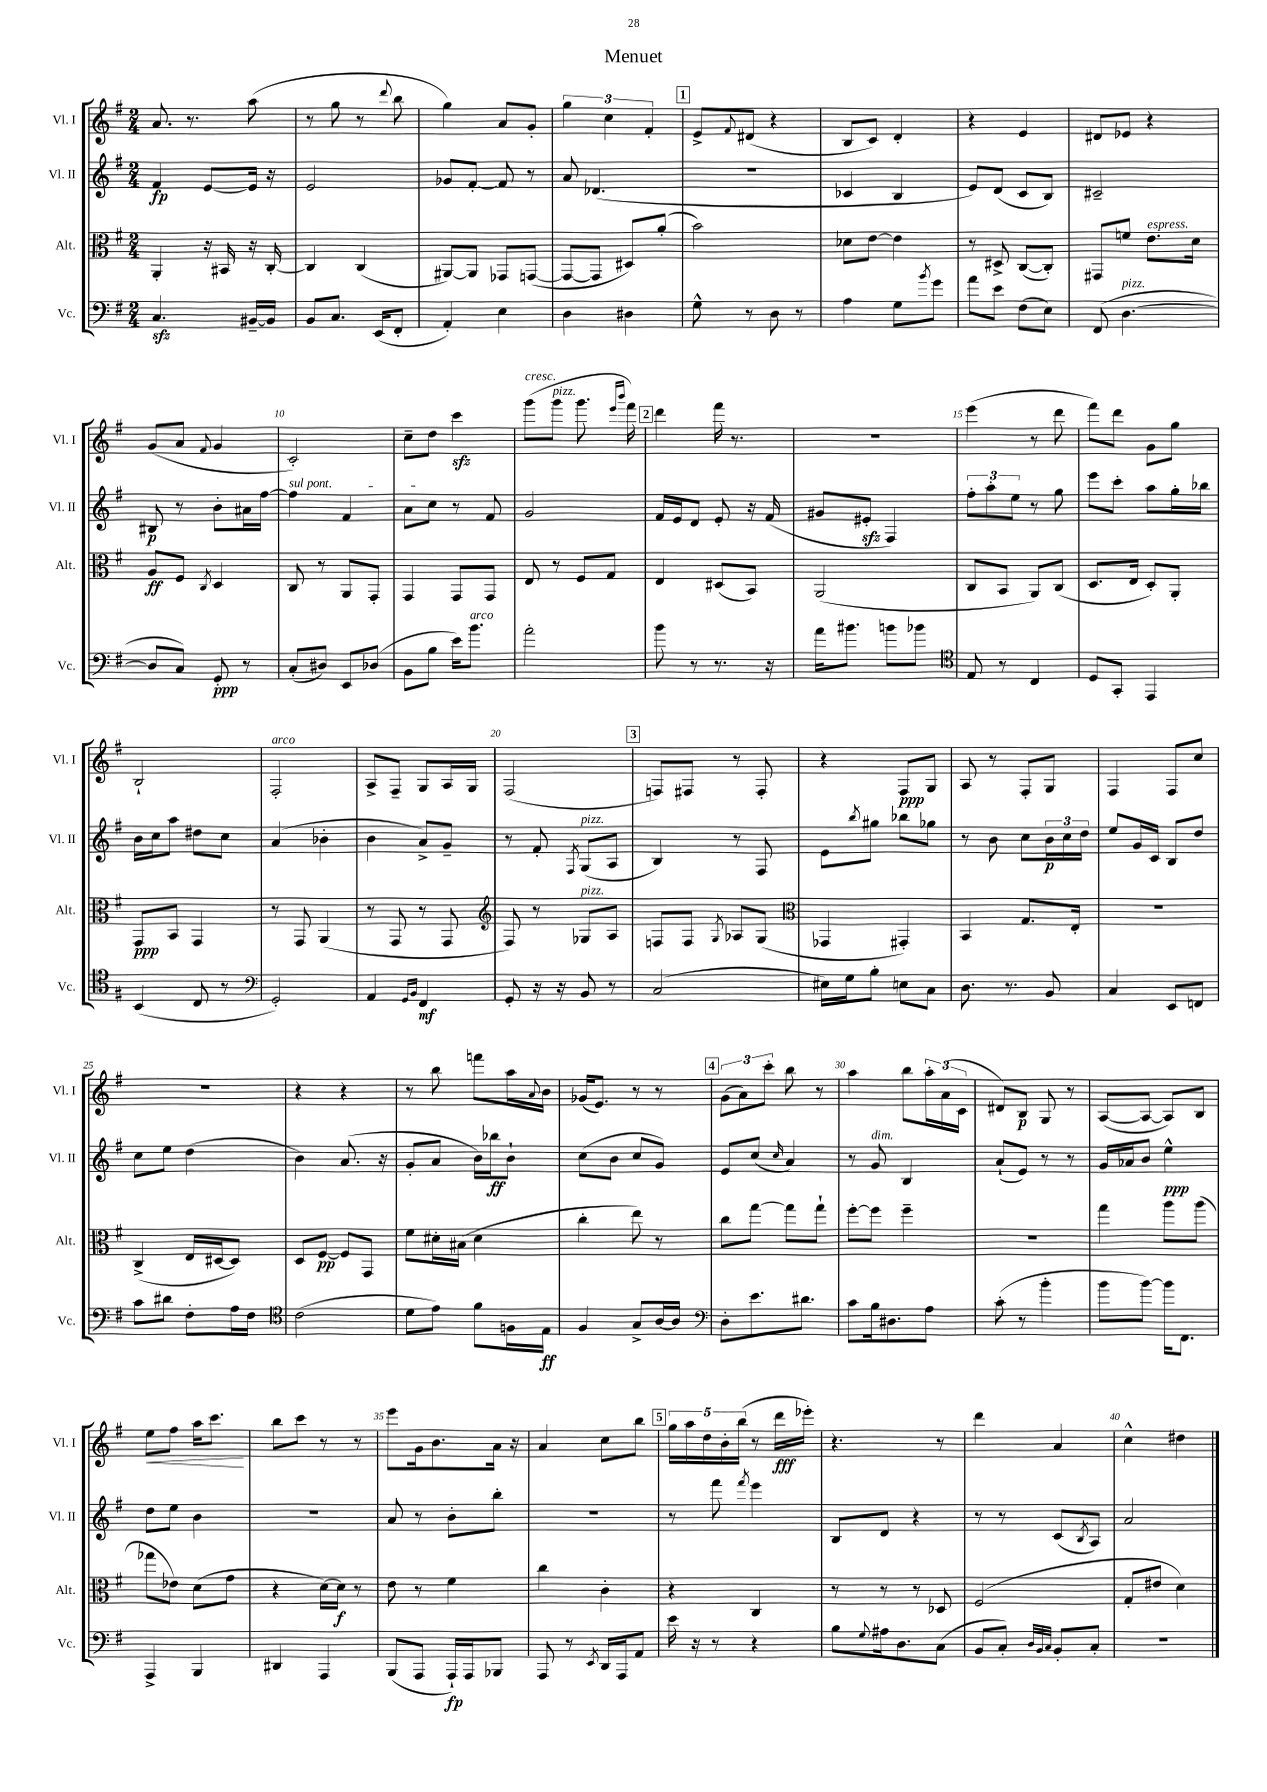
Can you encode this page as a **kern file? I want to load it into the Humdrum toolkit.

**kern	**kern	**kern	**kern
*staff4	*staff3	*staff2	*staff1
*clefF4	*clefC3	*clefG2	*clefG2
*k[f#]	*k[f#]	*k[f#]	*k[f#]
*M2/4	*M2/4	*M2/4	*M2/4
4.C/	4AA'/	4f#/	8.a/
.	.	.	8.r
.	16r	[8e/L	.
.	16BB#/	.	.
[16BB#~/LL	16r	16e/]Jk	(8aa\
16BB#/]JJ	[16C'/	16r	.
=	=	=	=
8BB/L	4C/]	2e/	8r
8.C/J	.	.	8gg\
.	(4C/	.	8r
(16EE/LK	.	.	.
.	.	.	8qqddd/
8FF#'/J	.	.	8bb\
=	=	=	=
4AA'/)	[8AA#/L)	8g-/L	4gg\)
.	8AA#/]J	[8f#'/J	.
4E\	8GG-/L	8f#/]	8a/L
.	([8GG/J	8r	8g'/J
=	=	=	=
4D\	8GG/_L	8a/	6gg\
.	8GG/]J	(4.d-/	.
.	.	.	6cc\
4D#\	8D#/L)	.	.
.	.	.	6f#'/
.	(8a'/J	.	.
=	=	=	=
8G^^\	2b\)	2r	8e^/L
.	.	.	8qqf#/
8r	.	.	(8d#/J
8D\	.	.	4r
8r	.	.	.
=	=	=	=
4A\	8d-\L	4c-/	8B/L
.	[8e\J	.	8c/J)
8G\L	4e\]	4B/	4d'/
8qb/	.	.	.
8g\J	.	.	.
=	=	=	=
8a\L	8r	8e/L)	4r
8e\J	8D#^/	(8d/J	.
(8F#\L	([8C/L	8c/L	4e/
8E\J)	8C'/]J)	8B/J)	.
=	=	=	=
(8FF#/	8GG#/L	2c#~/	8d#/L
[4.D\	8f/J	.	8e-/J
.	8.e\L	.	4r
.	16d\Jk	.	.
=	=	=	=
8D/]L	8A/L	8B#/	(8g/L
8C/J)	8F#/J	8r	8a/J
.	8qC/	.	8qqf#/
8GG'/	4D/	8b'\L	4g/
8r	.	16a#\L	.
.	.	[16ff#\JJ	.
=	=	=	=
(8C'/L	8C/	4ff#\]	2c'/)
8D#/J)	8r	.	.
8EE/L	8AA/L	4f#/	.
(8D-/J	8GG'/J	.	.
=	=	=	=
8BB\L	4GG/	8a\L	8cc~\L
8B\J	.	8cc\J	8dd\J
16e\LK)	8GG/L	8r	4ccc\
8.b\J	.	.	.
.	8GG/J	8f#/	.
=	=	=	=
2a'\	8E/	2g/	(8ggg\L
.	8r	.	8ggg\J
.	8F#/L	.	8.ggg\
.	8G/J	.	.
.	.	.	16qqeee/LL
.	.	.	16qqbbb/JJ
.	.	.	16fff#\)
=	=	=	=
8b\	4E/	16f#/LL	4ddd\
.	.	16e/J	.
8r	.	8d/J	.
8.r	(8D#/L	8e'/	16fff#\
.	.	.	8.r
.	8BB/J)	16r	.
16r	.	(16f#/	.
=	=	=	=
16a\LK	(2AA/	8g#/L	2r
8.b#\J	.	.	.
.	.	8e#'/J	.
8b\L	.	4F#/)	.
8b-\J	.	.	.
=	=	=	=
*clefC4	*	*	*
8E/	8C/L	12ff#'\L	(4eee\
.	.	12aa'\	.
8r	8BB/J	.	.
.	.	12ee\J	.
4C/	8AA/L)	8r	8r
.	(8C/J	8gg\	8ddd\
=	=	=	=
8D/L	8.D/L	8eee\L	8fff#\L)
8GG'/J	.	8ccc'\J	8ddd\J
.	16E/Jk	.	.
4EE/	8D'/L)	8aa\L	8g\L
.	8AA'/J	16gg'\L	8gg\J
.	.	16bb-\JJ	.
=	=	=	=
(4BB/	8GG/L	16b\LL	2B`/
.	.	16cc\J	.
.	8BB/J	8aa\J	.
8C/	4GG/	8dd#\L	.
8r	.	8cc\J	.
=	=	=	=
*clefF4	*	*	*
2GG'/)	8r	(4a/	2F#'/
.	8GG/	.	.
.	(4AA/	4b-'\	.
=	=	=	=
4AA/	8r	4b\	8A^/L
.	8GG/	.	8F#~/J
16qqGG/LL	.	.	.
16qqBB/JJ	.	.	.
4FF#/	8r	8a^/L)	8G/L
.	8GG/	8g~/J	16A/L
.	.	.	16G/JJ
=	=	=	=
*	*clefG2	*	*
8GG'/	8F#/)	8r	(2F#/
16r	8r	8f#'/	.
16r	.	.	.
.	.	8qF#/	.
8BB/	8G-/L	(8G/L	.
8r	8A/J	8A/J	.
=	=	=	=
(2C/	8F/L	4B/)	8F/L)
.	8F/J	.	8F#/J
.	8qG/	.	.
.	8A-/L	8r	8r
.	(8G/J	8F#/	8F#'/
=	=	=	=
*	*clefC3	*	*
16E#\LL)	4GG-/	8e\L	4r
16G\J	.	.	.
.	.	8qbb/	.
8B'\J	.	8gg#\J	.
8E\L	4GG#'/)	8bb-\L	8F#/L
8C\J	.	8gg-\J	8G/J
=	=	=	=
8.D\	4BB/	8r	8A/
.	.	8b\	8r
8.r	.	.	.
.	8.G/L	8cc\L	8F#'/L
8BB/	.	24b\L	8G/J
.	.	24cc\	.
.	16E'/Jk	.	.
.	.	24dd\JJ	.
=	=	=	=
4C/	2r	8ee/L	4F#/
.	.	16g/L	.
.	.	16c/JJ	.
8EE/L	.	8B/L	8F#/L
8FF/J	.	8dd/J	8cc/J
=	=	=	=
8c\L	(4C^/	8cc\L	2r
8d#\J	.	8ee\J	.
8F#'\L	16E/LL	(4dd\	.
.	[16D#/J	.	.
16A\L	8D#/]J)	.	.
16F#\JJ	.	.	.
=	=	=	=
*clefC4	*	*	*
(2c\	8D/L	4b\)	4r
.	[8F#/J	.	.
.	8F#/]L	(8.a/	4r
.	8GG/J	.	.
.	.	16r	.
=	=	=	=
8d\L	8f#\L	8g'/L	8r
8e\J)	16d#'\L	8a/J	8bb\
.	(16B#\JJ	.	.
8f#\L	4d#\	16b\LL)	8fff\L
.	.	16bb-\J	.
16F\L	.	8b`\J	16aa\L
.	.	.	8qqa/
16E\JJ	.	.	16b\JJ
=	=	=	=
4F#/	4cc'\	(8cc\L	(16g-/LK
.	.	.	8.e/J)
.	.	8b\J	.
8G^/L	8ee\)	8cc/L	8r
[16A/L	8r	8g/J)	8r
16A/]JJ	.	.	.
=	=	=	=
*clefF4	*	*	*
8D'\L	8cc\L	8e/L	(12g\L
.	.	.	12a\)
8.e\	[8gg\J	(8cc/J	.
.	.	.	12ccc'\J
.	.	16qqcc/	.
.	8gg\]L	4a/)	8bb\
8.d#\J	.	.	.
.	8gg`\J	.	8r
=	=	=	=
8c\L	[8ff#'\L	8r	4aa\
16B\k	8ff#\]J	8g/	.
8.D#\	.	.	.
.	4ff#~\	4B/	8bb\L
8A\J	.	.	24aa'\L
.	.	.	(24a\
.	.	.	24c\JJ
=	=	=	=
(8c'\	2r	(8a`/L	8d#/L)
8r	.	8e/J)	8B/J
4b'\	.	8r	8G/
.	.	8r	8r
=	=	=	=
8b\L	4gg\	16g/LL	([8A/L
.	.	16a-/J	.
[8b\J)	.	8b/J	8A/_J
16b\]LK	8aa\L	4ee^^\	8A/]L)
8.FF#\J	.	.	.
.	(8aa\J	.	8B/J
=	=	=	=
4AAA^/	8gg-\L	8dd\L	8ee\L
.	8e-\J)	8ee\J	8ff#\J
4BBB/	(8d\L	4b\	16aa\LK
.	.	.	8.ccc\J
.	8g\J	.	.
=	=	=	=
4DD#/	4r	2r	8bb\L
.	.	.	8ccc\J
4AAA/	[16d\LL)	.	8r
.	16d\]JJ	.	.
.	8r	.	8r
=	=	=	=
(8BBB/L	8e\	8a/	8eee\L
8AAA/J	8r	8r	16g\k
.	.	.	8.b\
16AAA`/LL)	4f#\	8b'\L	.
16AAA/J	.	.	.
8BBB-/J	.	8bb'\J	16a\Jk
.	.	.	16r
=	=	=	=
8AAA/	4cc\	2r	4a/
8r	.	.	.
8qEE/	.	.	.
16DD/LL	4c'\	.	8cc\L
16AAA/J	.	.	.
8AA/J	.	.	8bb\J
=	=	=	=
16e\	4r	8r	20gg\LL
.	.	.	20aa\
16r	.	.	.
.	.	.	20dd\
8r	.	8fff#\	.
.	.	.	20b'\
.	.	.	(20bb\JJ
.	.	8qfff#/	.
4r	4C/	4eee\	8r
.	.	.	16ddd\LL
.	.	.	16eee-'\JJ)
=	=	=	=
8B\L	8r	8B/L	4.r
8qqG/	.	.	.
16A#\k	8r	8d/J	.
8.D\	.	.	.
.	8r	4r	.
(8C\J	8D-/	.	8r
=	=	=	=
8BB/L	(2F#/	8r	4ddd\
8C'/J)	.	8r	.
32qqD/LLL	.	.	.
32qqBB/	.	.	.
32qqC/JJJ	.	.	.
8BB'/L	.	(8c/L	4a/
.	.	8qB/	.
8C'/J	.	8A/J)	.
=	=	=	=
2r	8G'/L	2a/	4cc^^\
.	8e#/J	.	.
.	4d\)	.	4dd#\
==	==	==	==
*-	*-	*-	*-
